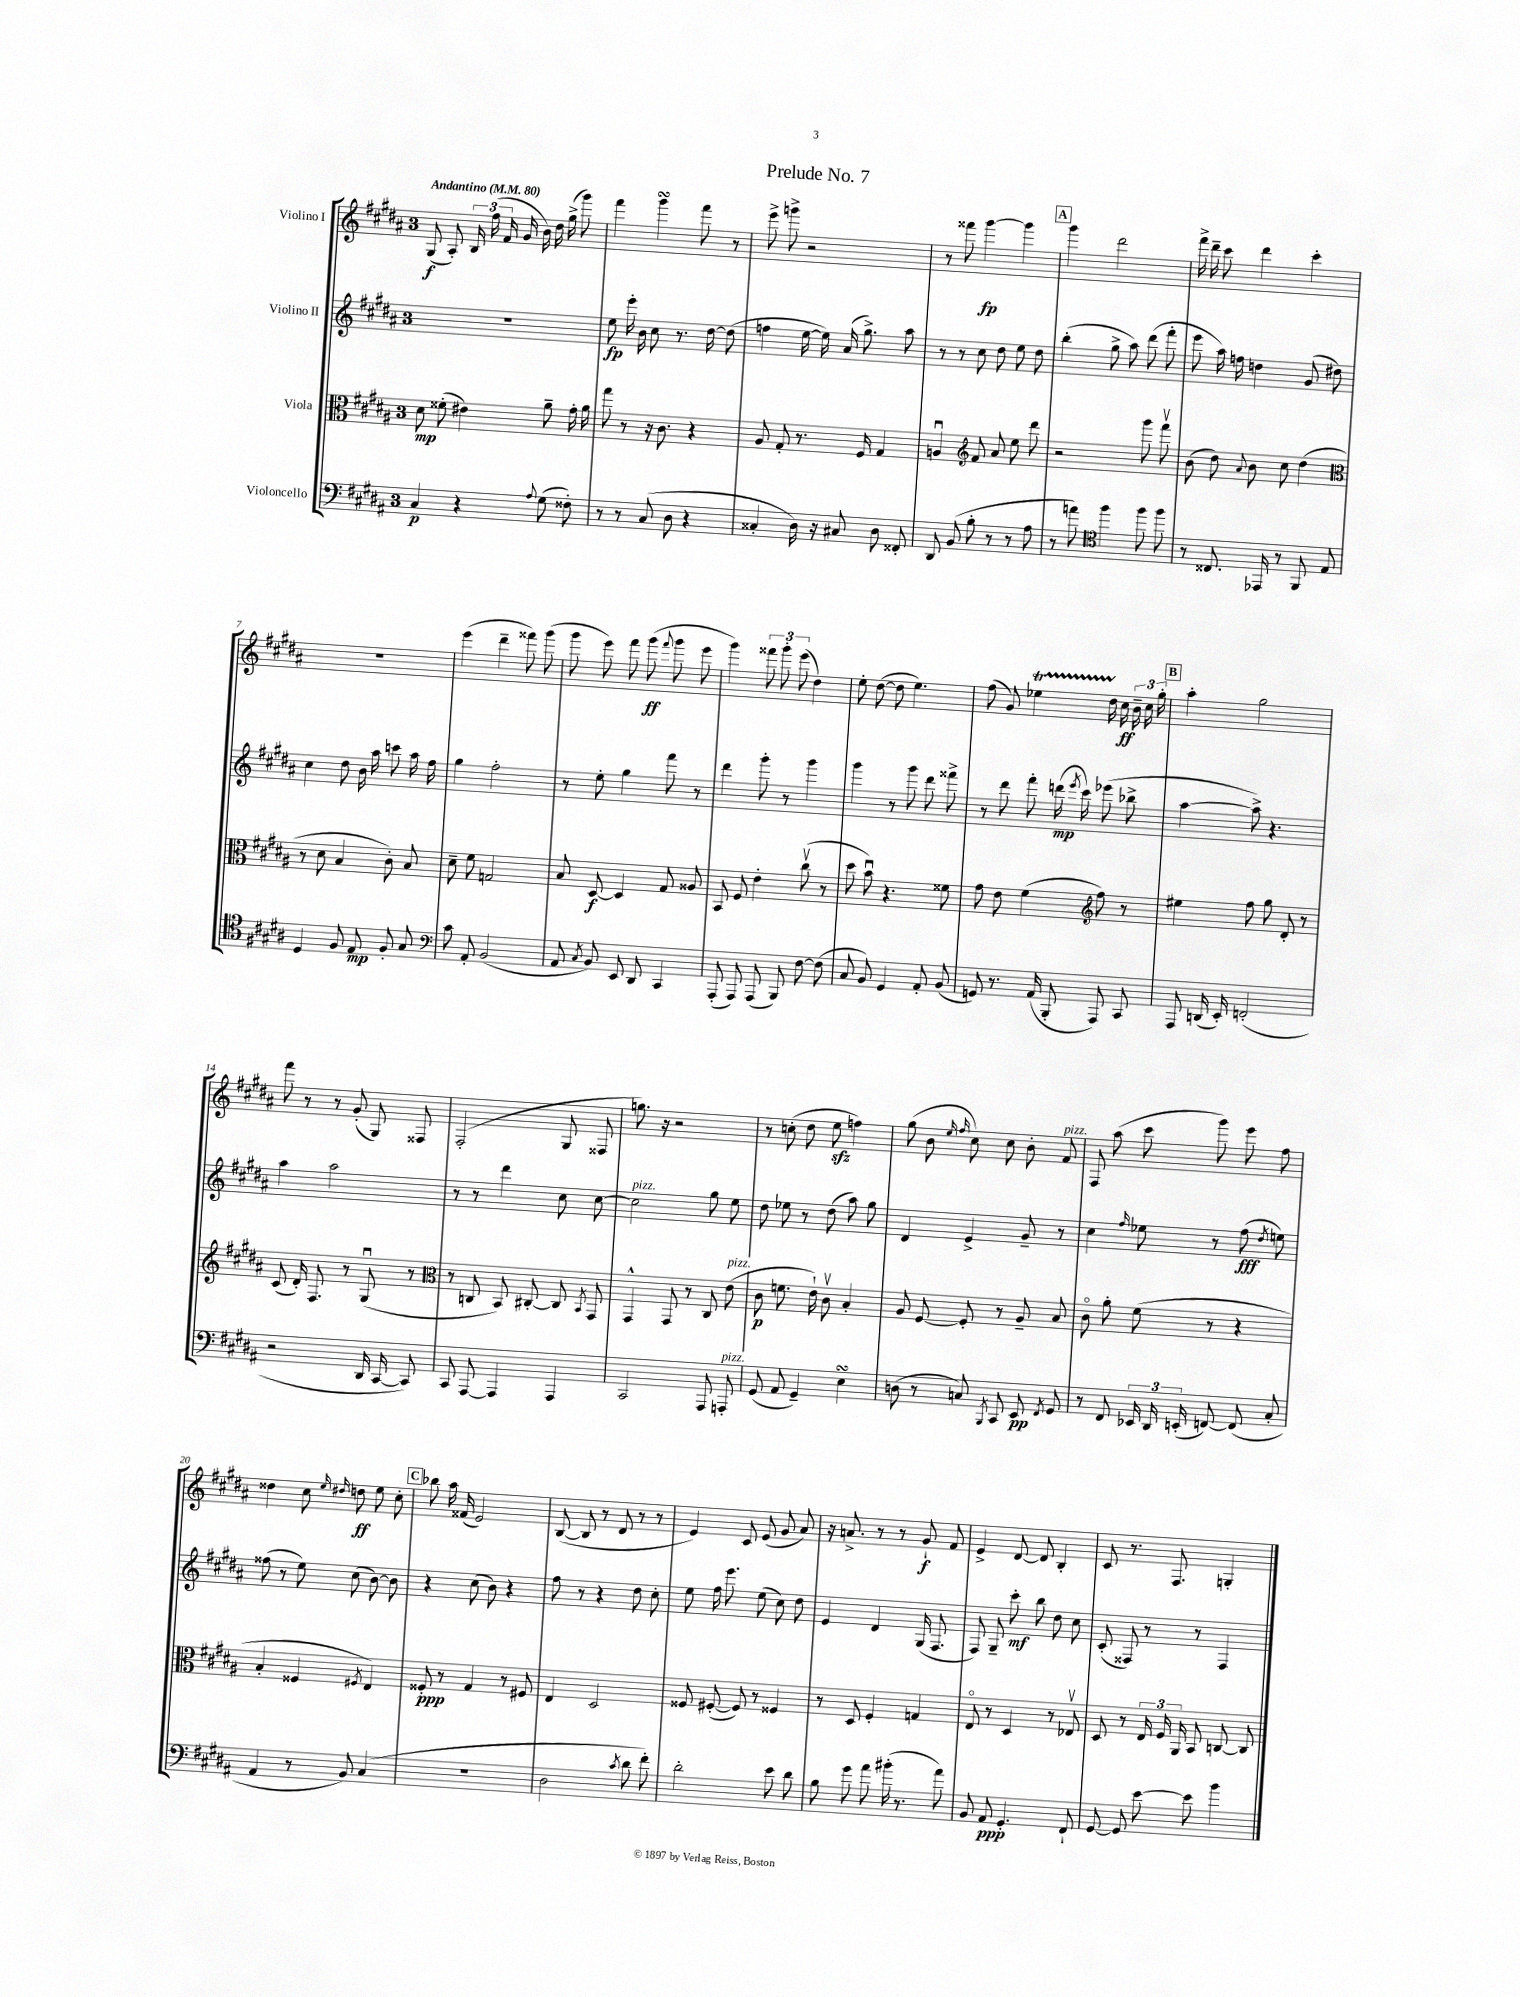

**kern	**kern	**kern	**kern
*staff4	*staff3	*staff2	*staff1
*clefF4	*clefC3	*clefG2	*clefG2
*k[f#c#g#d#a#]	*k[f#c#g#d#a#]	*k[f#c#g#d#a#]	*k[f#c#g#d#a#]
*M3/4	*M3/4	*M3/4	*M3/4
*MM80	*MM80	*MM80	*MM80
4C#/	8d#\	2.r	(8G#/
.	(8f##'\	.	8A#'/)
4r	4e#\)	.	24B/
.	.	.	(24ff#\
.	.	.	24f#/
.	.	.	16g#/
.	.	.	16b\)
8qqA#/	.	.	.
(8G#\	8a#~\	.	16dd#\
.	.	.	(16gg#^\
8F##'\)	16g#'\	.	8ggg#\)
.	16a#\	.	.
=	=	=	=
8r	8gg#\	8ee\	4fff#\
8r	8r	16eee'\	.
.	.	16b\	.
(8C#/	16r	8cc#\	4ggg#\
.	8.c#\	.	.
8D#\	.	8.r	.
4r	4r	.	8fff#\
.	.	[16dd#\	.
.	.	(8dd#\]	8r
=	=	=	=
4C##'/	8A#/	4ff\	8eee^\
.	8G#'/	.	8ggg^\
16D#\)	8.r	[16ee\	2r
16r	.	16ee\])	.
8C#/	.	(16a#/	.
.	16F#/	8.gg#^\)	.
8D#\	4G#/	.	.
8FF##'/	.	8aa#\	.
=	=	=	=
8DD#/	4Au/	8r	8r
(8BB/	.	8r	8fff##\
*	*clefG2	*	*
8B'\	8f#/	8cc#\	[4ggg#\
8r	8a#/	8dd#\	.
8r	8ee\	8ee\	4ggg#\]
8A#\	8ddd#\	8dd#\	.
=	=	=	=
8r	2r	(4bb'\	4ggg#\
8a\)	.	.	.
*clefC4	*	*	*
4ff#\	.	8gg#^\	2ddd#\
.	.	8aa#\)	.
8ff#\	8ggg#\	(8ddd#\	.
8ff#\	8fff#v\	8fff#'\	.
=	=	=	=
8r	(8b\	8eee\	16fff#^\
.	.	.	16ddd#~\
8.C##/	8dd#\)	16aa#\)	8ccc#\
.	.	16ff\	.
.	8qqa#/	.	.
.	8b\	4dd\	4ddd#\
16EE-/	.	.	.
8r	8cc#\	.	.
8FF#/	(4dd#\	(8g#/	4ccc#'\
8E/	.	8dd#\)	.
=	=	=	=
*	*clefC3	*	*
4D#/	8r	4cc#\	2.r
.	8d#\	.	.
8F#/	4B/	8dd#\	.
8E/	.	16b\	.
.	.	16aa#\	.
8F#'/	8c#'\)	8ccc\	.
8G#/	8B/	16aa#\	.
.	.	16ff#\	.
=	=	=	=
*clefF4	*	*	*
8c#\	8d#~\	4gg#\	(4eee\
8AA#'/	8f#\	.	.
(2BB/	2G/	2ff#'\	4ddd#~\
.	.	.	8fff##\)
.	.	.	(8ggg#\
=	=	=	=
8AA#/	8B/	8r	8ggg#\
8qC#/	.	.	.
8BB/)	[8D#/	8ee'\	8eee\)
8EE/	4D#/]	4gg#\	8fff#\
8DD#/	.	.	(8ggg#\
.	.	.	8qqfff#/
4CC#/	8G#/	8fff#\	8ggg#\
.	8A##/	8r	8eee\
=	=	=	=
(8AAA#'/	8BB/	4ddd#\	4ggg#\)
8AAA#/)	8F#/	.	.
(8AAA#/	4e'\	8ggg#'\	12fff##\
.	.	.	12ggg#'\
8BBB/)	.	8r	.
.	.	.	(12eee\
[8F#\	(8cc#v\	4ggg#\	4dd#\)
(8F#\]	8r	.	.
=	=	=	=
8C#/	8dd#\	4ggg#\	8ee'\
8BB/)	8bu\)	.	([8dd#\
4GG#/	4.r	8r	8dd#\]
.	.	8ggg#\	4.ee\)
8AA#'/	.	8ddd#\	.
(8BB/	8f##\	8fff##^\	.
=	=	=	=
8GG/)	8g#\	8r	(8ff#\
8.r	8e\	8ddd#\	8g#/)
.	(4f#\	8fff#'\	4ee-\
(16AA#/	.	.	.
8BBB'/	.	(16ddd\	.
.	.	8qeee/	.
.	.	16ccc#\)	.
*	*clefG2	*	*
8AAA#/)	8ff#\)	(8eee-\	16dd#\
.	.	.	16cc#\
8CC#/	8r	8bb-^\	24b~\
.	.	.	24cc#\
.	.	.	24gg#'\
=	=	=	=
8AAA#/	4ee#\	[4aa#\	4aa#'\
(16DD/	.	.	.
16EE'/)	.	.	.
(2FF'/	8ff#\	8aa#^\])	2gg#\
.	8gg#\	4.r	.
.	8d#'/	.	.
.	8r	.	.
=	=	=	=
2r	(8c#/	4aa#\	8fff#\
.	16d#'/)	.	8r
.	8.F#/	.	.
.	.	2aa#\	8r
.	8r	.	(8g#'/
16DD#/	(8G#u/	.	8G#/)
[16CC#/	.	.	.
8CC#/])	8r	.	8F##/
=	=	=	=
*	*clefC3	*	*
8CC#/	8r	8r	(2F#'/
[8AAA#/	8C/	8r	.
4AAA#/]	8BB/)	4ddd#\	.
.	[8C#'/	.	.
4AAA#/	8C#/]	8cc#\	8G#/
.	8qBB/	.	.
.	8GG#/	[8cc#\	8F##/
=	=	=	=
2CC#/	4GG#^^/	2cc#\]	8.gg\)
.	.	.	16r
.	8GG#/	.	2r
.	8r	.	.
8AAA#/	8C#/	8gg#\	.
8AAA'/	(8e\	8ee\	.
=	=	=	=
(8GG#/	8c#\	8dd#\	8r
8AA#/	8.f\	8ee-\	(8cc'\
4GG#~/)	.	8r	8dd#\
.	16e`\)	.	.
.	8c#v\	(8dd#\	8ee\
4E\	4B'/	8aa#\)	4ff\)
.	.	8gg#\	.
=	=	=	=
(8D\	8A#/	4d#/	(8gg#\
8r	[8F#/	.	8b\
.	.	.	16qqee/
.	.	.	16qqff#/
8C/)	8F#'/]	4e^/	8cc#\)
8qBBB/	.	.	.
8CC#/	8r	.	8cc#\
8EE/	8A#~/	8g#~/	8b'\
8qFF#/	.	.	.
8GG#/	8B/	8r	8f#/
=	=	=	=
8r	8c#o\	4cc#\	8F#/
8FF#/	8a#'\	.	(8aa#\
.	.	16qqff#/	.
24EE-/	(8f#\	8ee-\	8ccc#\
24DD#/	.	.	.
(24EE'/	.	.	.
[8FF/)	8r	8r	8ggg#\)
(8FF/]	4r	(8ff#\	8eee\
.	.	8qdd#/	.
8C#'/	.	8ee\)	8ff#\
=	=	=	=
4AA#/	4B'/	(8ff##\	4dd##\
.	.	8r	.
8r	4F##/	8ee\)	8cc#\
.	.	.	16qqee/
.	.	.	16qqdd#/
8BB/)	.	(8cc#\	8dd\
.	8qF#/	.	.
(4C#/	4E/)	[8b\)	8ee\
.	.	8b\]	8cc#'\
=	=	=	=
2.r	8F##'/	4r	8bb-\
.	8r	.	16aa#\
.	.	.	(16f##/
.	4G#/	(8cc#\	2e/)
.	.	8b\)	.
.	8r	4r	.
.	8F#/	.	.
=	=	=	=
2D#\	4E/	8ff#\	([8B/
.	.	8r	8B/]
.	2D#/	4r	8r
.	.	.	8d#/
8qc#/	.	.	.
8d#\	.	8dd#\	8r
8f#'\)	.	8cc#'\	8r
=	=	=	=
2d#'\	8F##/	8ee\	4e/)
.	([8F#'/	16ff#\	.
.	.	8.eee\	.
.	8F#/])	.	8c#/
.	8r	(8ee\	(8e/
8e\	4F##/	8cc#\)	8g#/
8d#\	.	8dd#\	8a#/)
=	=	=	=
8B\	8r	4e/	16r
.	.	.	8.a^/
8g#\	8D#/	.	.
8a#\	4F#'/	4d#/	8r
(16b#'\	.	.	8r
8.r	.	.	.
.	4G/	(16G#/	8g#`/
.	.	8.F#/	.
8a#\)	.	.	8f#/
=	=	=	=
8BB/	8Eo/	8F#/)	4e^/
8AA#/	8r	8G#~/	.
4.GG#'/	4D#/	8ccc#'\	[8d#/
.	.	8bb\	8d#/]
.	8r	8dd#\	4B'/
8FF#`/	8E-v/	8cc#\	.
=	=	=	=
[8GG#/	8D#/	(8c#'/	8c#/
8GG#/]	8r	8F##/)	8.r
[8e\	24E/	8r	.
.	24F#/	.	.
.	.	.	8.F#/
.	24AA#/	.	.
8e\]	8BB/	8r	.
4b\	[8C/	4F##/	4G'/
.	8C/]	.	.
==	==	==	==
*-	*-	*-	*-
